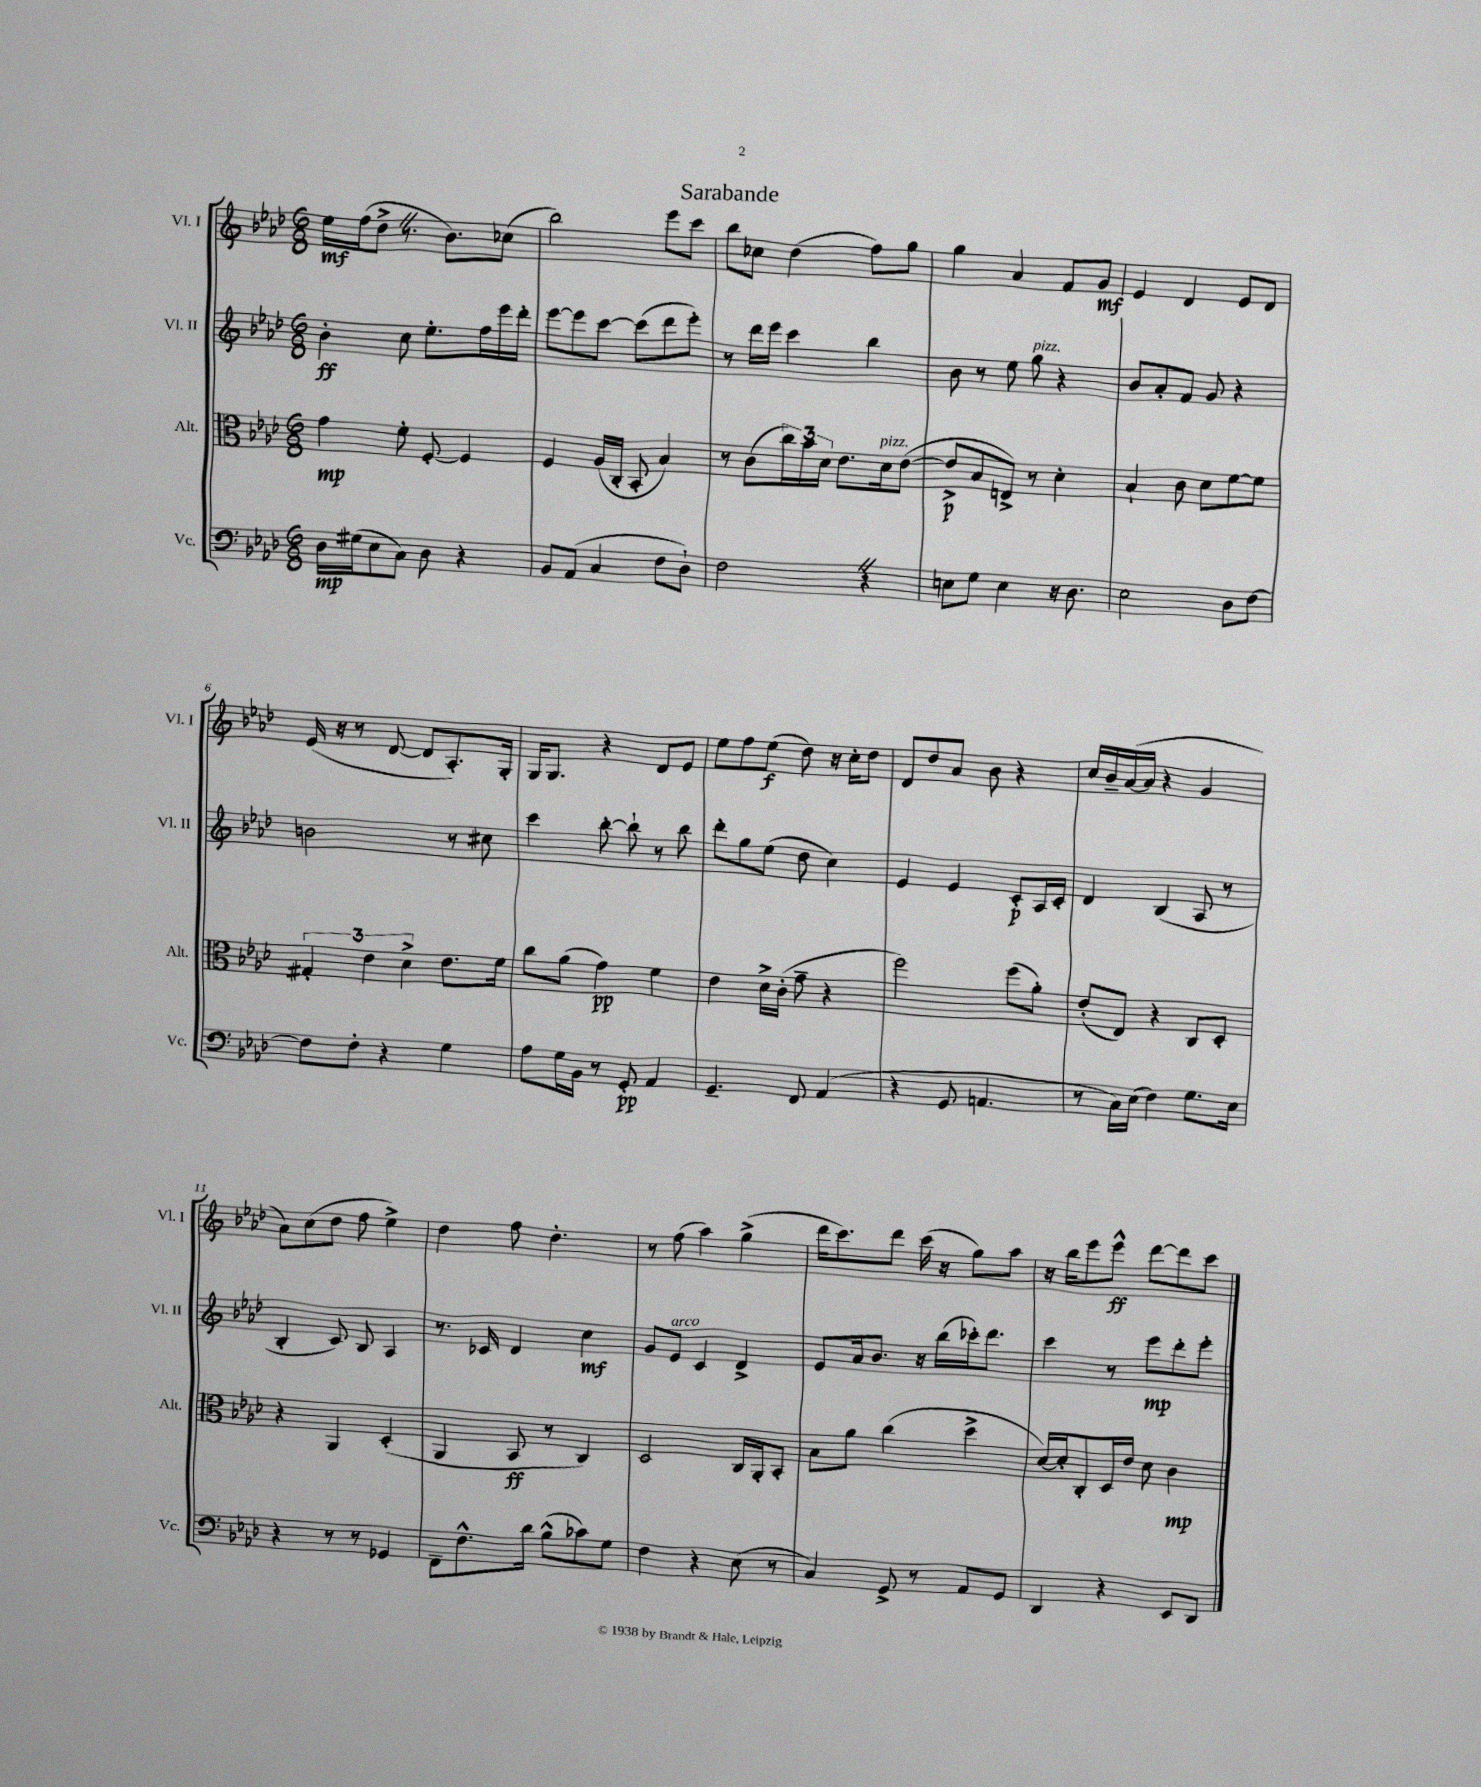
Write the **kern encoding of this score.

**kern	**kern	**kern	**kern
*staff4	*staff3	*staff2	*staff1
*clefF4	*clefC3	*clefG2	*clefG2
*k[b-e-a-d-]	*k[b-e-a-d-]	*k[b-e-a-d-]	*k[b-e-a-d-]
*M6/8	*M6/8	*M6/8	*M6/8
16D-	4g	4b-'	16ee-
(16G#	.	.	(16ff
8E-	.	.	8dd-^
8C)	8f'	8cc	8.r
8D-	[8F'	8.ee-'	.
.	.	.	8.b-)
4r	4F]	.	.
.	.	16ff	.
.	.	16eee-	(8cc-
.	.	16ddd-'	.
=	=	=	=
8BB-	4F	[8eee-	2bb-)
(8AA-	.	8eee-]	.
4C	(16A-	[8ccc	.
.	16C'	.	.
.	8BB-'	(8ccc]	.
8F	4B-)	8ddd-	8eee-
8D-`)	.	8eee-')	8ccc
=	=	=	=
2F	8r	8r	8bb-
.	(8c	16ddd-	8cc-
.	.	16eee-	.
.	24cc)	4ccc	(4dd-
.	24b-	.	.
.	24d-	.	.
.	8.e-	.	.
4r	.	4bb-	8ff)
.	16d-	.	.
.	([8e-	.	8gg
=	=	=	=
8E	8e-^]	8b-	4gg
8G	8B-	8r	.
4E	8E^)	8ee-	4a-
.	8r	8gg	.
16r	4d-'	4r	8f
8.D-	.	.	.
.	.	.	8g
=	=	=	=
2E-	4B-`	8b-	4e-
.	.	8a-'	.
.	8c	8f	4d-
.	8d-	8g	.
8D-	[8f	4r	8e-
[8F	8f]	.	8d-
=	=	=	=
8F]	6G#'	2b	(16e-
.	.	.	16r
8F'	.	.	8r
.	6e-	.	.
4r	.	.	[8d-
.	6d-^	.	.
.	.	.	8d-]
4G	8.e-	8r	8.A-')
.	.	8cc#	.
.	16f	.	16G'
=	=	=	=
8A-	8cc	4ccc	16G
.	.	.	8.G
16G	(8a-	.	.
16BB-	.	.	.
8r	4g)	[8bb-'	4r
8GG'	.	8bb-`]	.
4AA-	4f	8r	8d-
.	.	8bb-	8e-
=	=	=	=
4.GG~	4e-	8ddd-'	8ee-
.	.	8gg	8ff
.	16d-^	(8ee-	(8ee-
.	(16c'	.	.
8FF	8g~	8dd-	8dd-)
(4AA-	4r	4cc)	16r
.	.	.	16cc'
.	.	.	8dd-
=	=	=	=
4r	2ff)	4e-	8d-
.	.	.	8dd-
8GG	.	4e-	8a-
4.AA	.	.	8b-
.	(8ff	8c'	4r
.	8a-')	16A-	.
.	.	16c'	.
=	=	=	=
8r	(8e-'	4d-	16cc
.	.	.	16b-~
16C)	8E-)	.	([16a-
(16E-	.	.	16a-]
4F)	4r	(4B-	4r
8.G	8C	8A-	4g
.	8D-'	8r	.
16E-	.	.	.
=	=	=	=
4r	4r	4B-'	8a-)
.	.	.	(8cc
8r	4AA-	8c)	8dd-
8r	.	8B-	8ff
4GG-	(4D-'	4A-	4ee-^)
=	=	=	=
8FF~	4AA-	8.r	4dd-
8.F^^	.	.	.
.	.	16c-	.
.	8BB-	4d-	8ff
16d-	.	.	.
(8B-^^	8r	.	4.dd-'
8c-)	4C)	4cc	.
8G	.	.	.
=	=	=	=
4F	2D-	8g	8r
.	.	8e-	(8ff
4r	.	4c	4aa-)
(8E-	16C	4d-^	(4gg^
.	16AA-'	.	.
8r	8BB-'	.	.
=	=	=	=
4C)	8B-	8e-	16ddd-
.	.	.	8.ccc)
.	8a-	16a-	.
.	.	8.b-	.
8GG^	(4cc	.	8ddd-
8r	.	16r	(16ccc
.	.	(16bb-	16r
8AA-	4dd-^	16ccc-')	8gg)
.	.	8.ddd-	.
8GG	.	.	8aa-
=	=	=	=
4DD-	[16d-)	4ccc	16r
.	16d-']	.	16bb-
.	8C'	.	8eee-
4r	16D-	8r	8eee-^^
.	16e-	.	.
.	8d-	8eee-	[8ddd-
8EE-	4c	8ddd-'	8ddd-]
8DD-	.	8eee-'	8ccc
==	==	==	==
*-	*-	*-	*-
